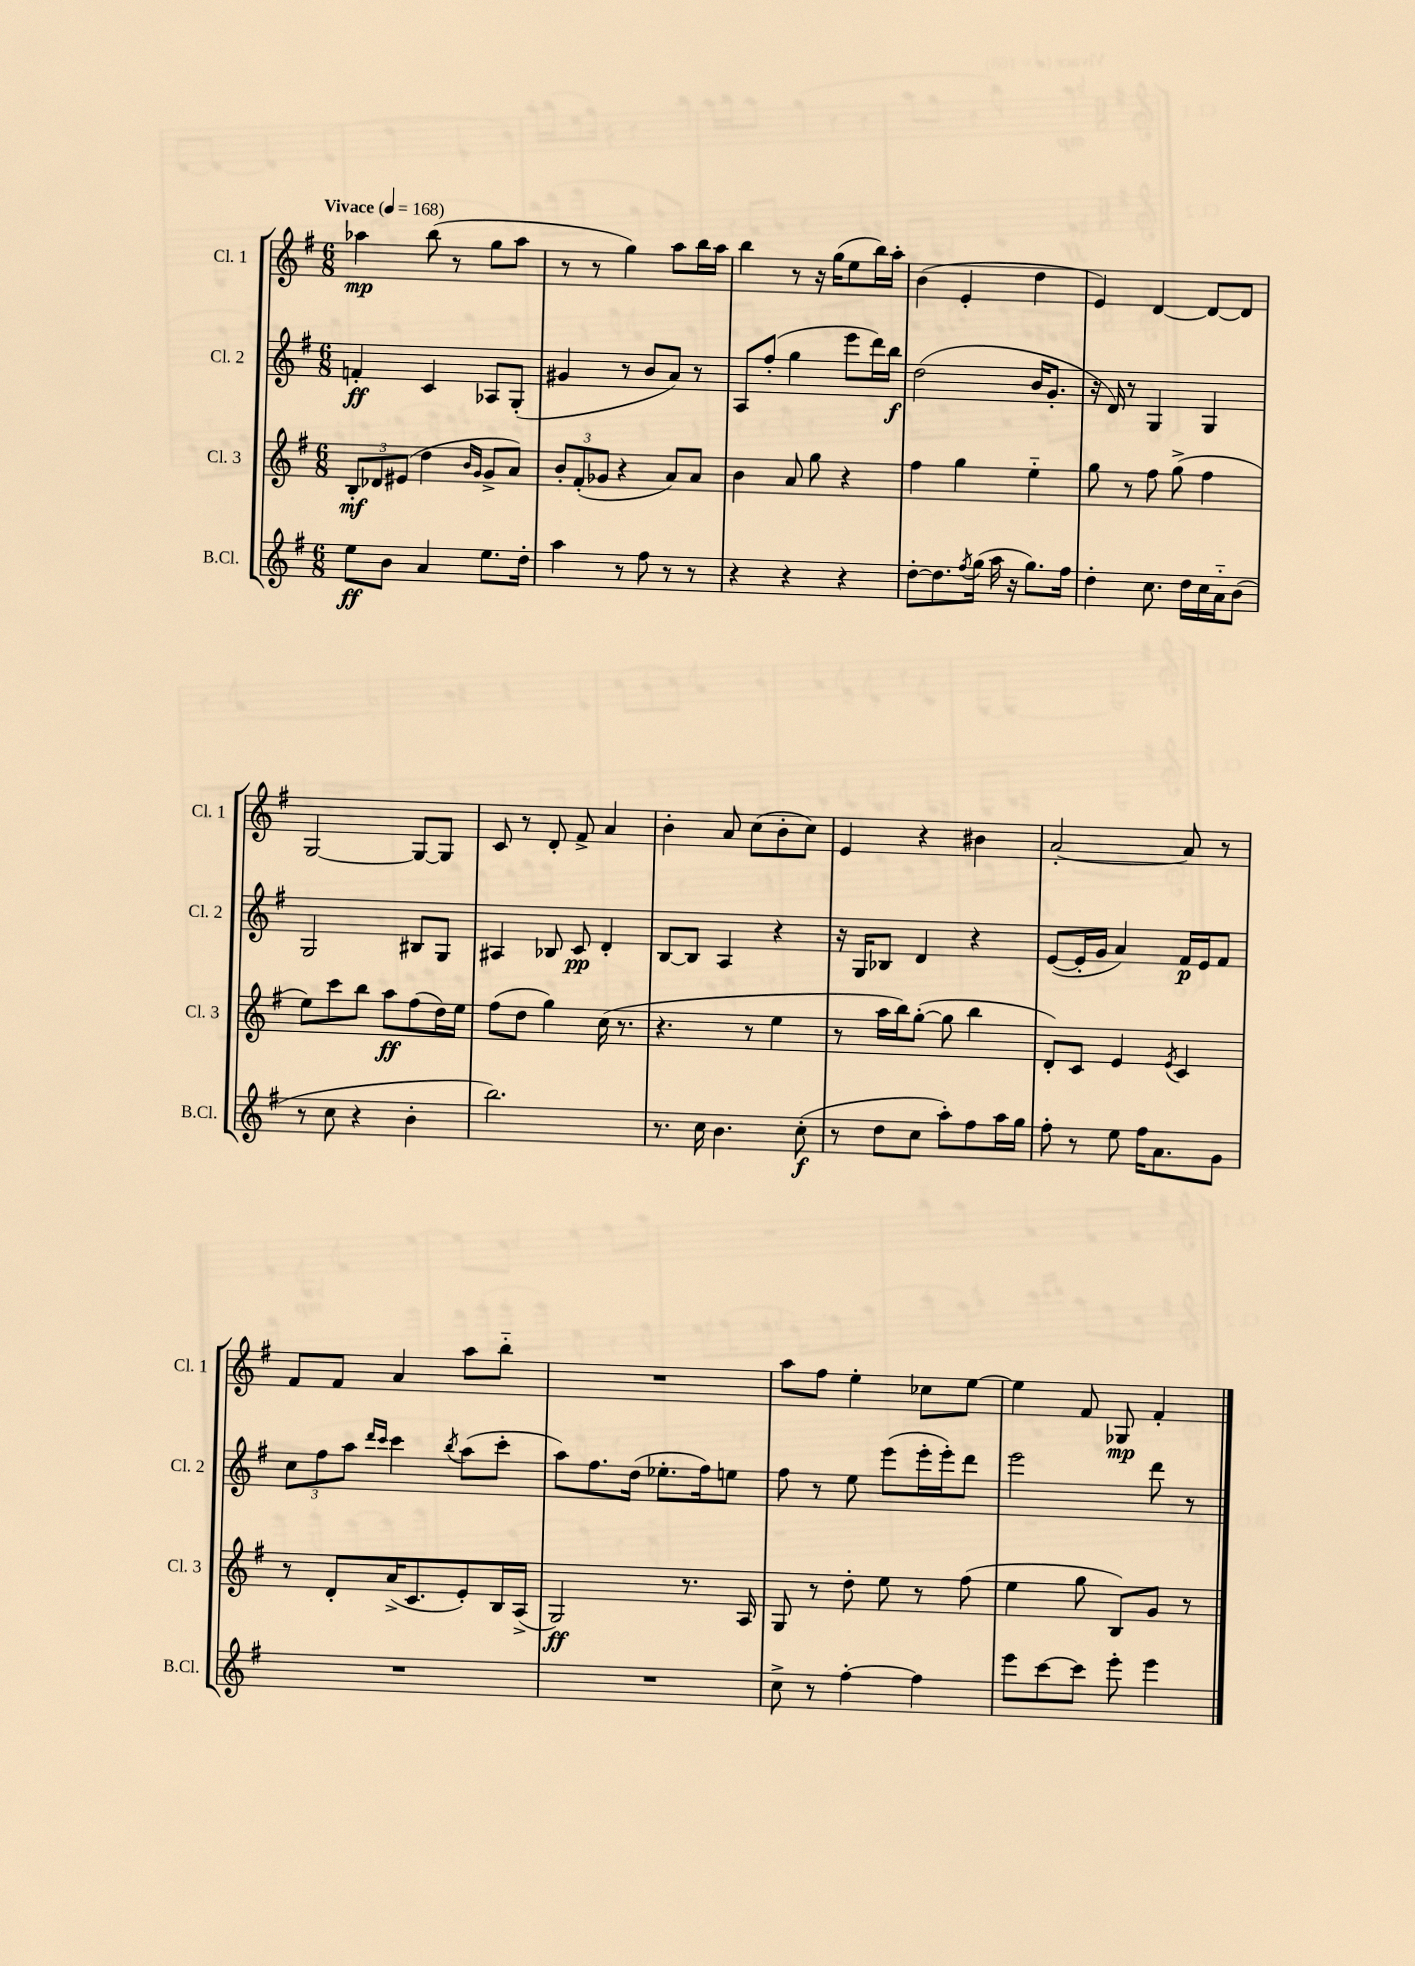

**kern	**kern	**kern	**kern
*staff4	*staff3	*staff2	*staff1
*clefG2	*clefG2	*clefG2	*clefG2
*k[f#]	*k[f#]	*k[f#]	*k[f#]
*M6/8	*M6/8	*M6/8	*M6/8
*MM168	*MM168	*MM168	*MM168
8ee	12B'	4f'	4aa-
.	12d-	.	.
8b	.	.	.
.	(12e#	.	.
4a	4dd	4c	(8bb
.	.	.	8r
.	16qqb	.	.
.	16qqg	.	.
8.ee	8g^	8A-	8gg
.	8a)	(8G'	8aa-
16dd'	.	.	.
=	=	=	=
4aa	12b'	4g#	8r
.	(12f#'	.	.
.	.	.	8r
.	12g-	.	.
8r	4r	8r	4gg)
8ff#	.	8b	.
8r	8a)	8a)	8aa
8r	8a	8r	16bb
.	.	.	16aa
=	=	=	=
4r	4b	8A	4bb
.	.	(8ff#'	.
4r	8a	4gg	8r
.	8gg	.	16r
.	.	.	(16gg
4r	4r	8eee	8ee
.	.	16ddd)	16bb)
.	.	16bb	16aa'
=	=	=	=
[8dd'	4ff#	(2dd	(4b
8.dd]	.	.	.
.	4gg	.	4e'
8qff#	.	.	.
(16gg	.	.	.
16aa	.	.	.
16r	.	.	.
8.gg)	4ee'~	16b	4dd
.	.	8.g'	.
16ff#	.	.	.
=	=	=	=
4dd'	8gg	16r	4e)
.	.	16d)	.
.	8r	8r	.
8.cc	8ff#	4G	[4d
.	(8gg^	.	.
16dd	.	.	.
16cc	4ff#	4G	8d_
16a'~	.	.	.
(8b	.	.	8d]
=	=	=	=
8r	8ee)	2G	[2G
8cc	8ccc	.	.
4r	8bb	.	.
.	8aa	.	.
4b'	(8ff#	8B#	8G_
.	16dd)	8G	8G]
.	16ee	.	.
=	=	=	=
2.bb)	(8ff#	4A#	8c
.	8dd	.	8r
.	4gg)	8B-	8d'
.	.	8c	8f#^
.	(16cc	4d'	4a
.	8.r	.	.
=	=	=	=
8.r	4.r	[8B	4b'
.	.	8B]	.
16cc	.	.	.
4.b	.	4A	8a
.	8r	.	(8cc
.	4ee	4r	8b'
(8cc'	.	.	8cc)
=	=	=	=
8r	8r	16r	4e
.	.	16G	.
8dd	16aa	8B-	.
.	16bb)	.	.
8cc	([8gg'	4d	4r
8aa')	8gg]	.	.
8ff#	4bb	4r	4b#
16aa	.	.	.
16gg	.	.	.
=	=	=	=
8ff#'	8d')	([8e	[2a'
8r	8c	16e']	.
.	.	16g	.
8ee	4e	4a)	.
16ff#	.	.	.
8.a	.	.	.
.	8qe	.	.
.	4c	16f#	8a]
.	.	16e	.
8g	.	8f#	8r
=	=	=	=
2.r	8r	12cc	8f#
.	.	12ff#	.
.	8d'	.	8f#
.	.	12aa	.
.	.	16qqddd	.
.	.	16qqccc	.
.	(16a^	4ccc	4a
.	8.c	.	.
.	.	8qbb	.
.	8e')	(8aa	8aa
.	16B	8ccc'	8bb'~
.	(16A^	.	.
=	=	=	=
2.r	2G)	8aa)	2.r
.	.	8.ff#	.
.	.	(16dd	.
.	.	8.ee-'	.
.	8.r	.	.
.	.	16ff#)	.
.	.	8ee	.
.	16A	.	.
=	=	=	=
8cc^	8G	8ff#	8aa
8r	8r	8r	8ff#
[4ff#'	8dd'	8ee	4ee'
.	8ee	(8eee	.
4ff#]	8r	16eee'	8cc-
.	.	16eee')	.
.	(8ff#	8ddd	[8ee
=	=	=	=
8eee	4ee	2eee	4ee]
[8ccc	.	.	.
8ccc]	8gg	.	8f#
8eee'	8B)	.	8G-
4eee	8g	8ddd	4f#'
.	8r	8r	.
==	==	==	==
*-	*-	*-	*-
